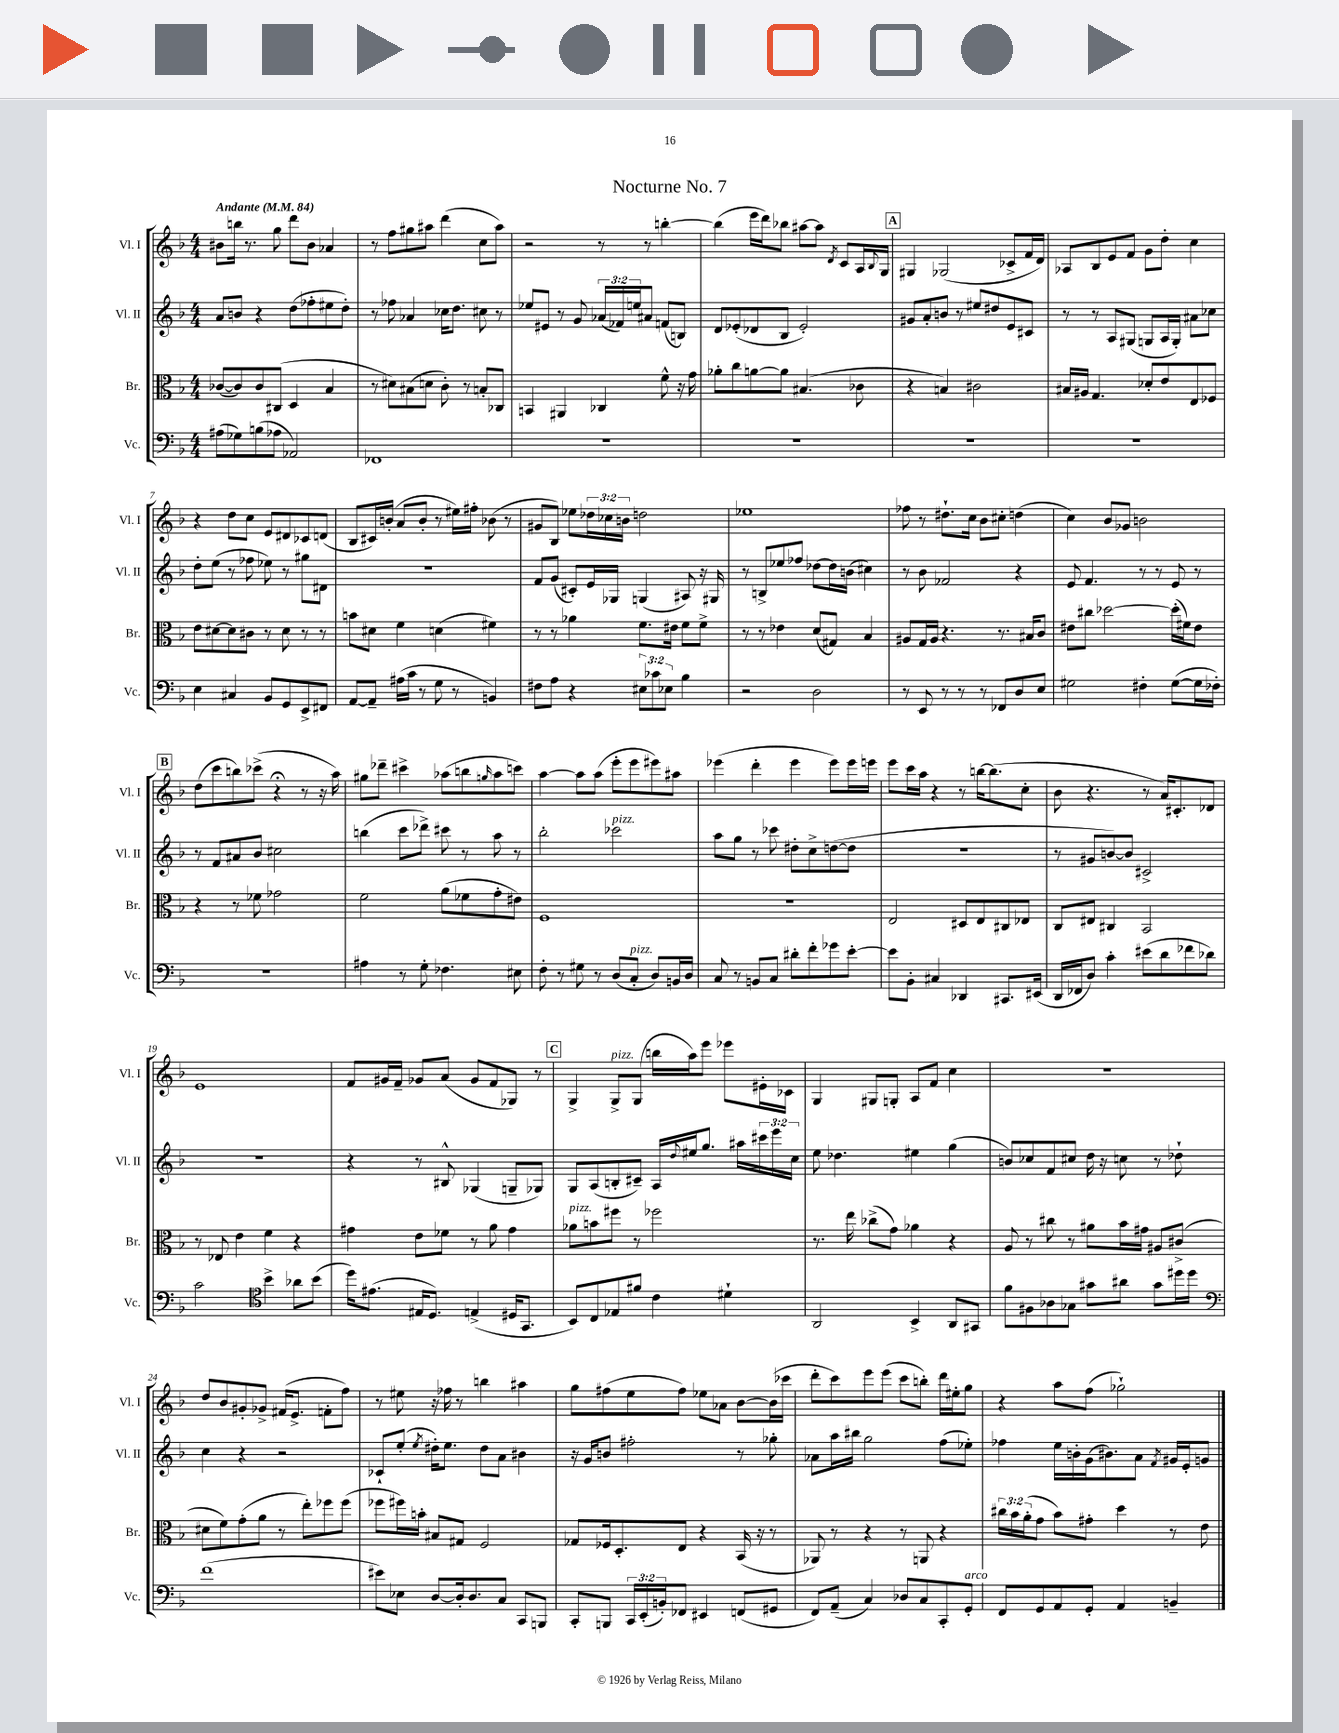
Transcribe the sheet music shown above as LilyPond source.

\header { title = "Nocturne No. 7" }
<<
\new StaffGroup <<
\new Staff = "s0" \with { instrumentName = "Vl. I" shortInstrumentName = "Vl. I" } {
    \clef treble \key f \major \numericTimeSignature \time 4/4 \override Staff.TupletNumber.text = #tuplet-number::calc-fraction-text \tempo "Andante" 4 = 84
    bis'8 b''16 r8. g''8 d'''8 bis'8 aes'4 |
    r8 f''8 gis''8 ais''8 d'''4( c''8 ais''8) |
    r2 r8 r8 b''4~-. |
    b''4( e'''16 d'''16) bes''8 ais''8~ ais''8 \acciaccatura { d'8 } c'8 a16 \appoggiatura { bes8 } g16 |
    \mark \markup { \box "A" } gis4 ges2( ces'8-> f'16 d'16) |
    aes8 bes8 e'8 f'8 g'8 d''8-. c''4 |
    r4 d''8 c''8 e'8 dis'8 ces'8 d'8( |
    bes8 cis'16) b'16-.( a'8 b'8-. r8 eis''16) fis''16-. bes'8( r8 |
    gis'8 bes8) ees''8 \tuplet 3/2 { des''16 ces''16 b'16 } d''2 |
    ees''1 |
    fes''8 r8 dis''8.-! c''16 bes'8 cis''8-. d''4( |
    c''4) bes'8 ges'8 b'2 |
    \mark \markup { \box "B" } d''8( c'''8 b''8) ces'''8->( r4\fermata r8 r16 a''16) |
    gis''8 des'''8-- cis'''4-> aes''8( b''8 \grace { g''16 } aes''8 c'''8) |
    a''4~ a''8 a''8( e'''8-. e'''8 eis'''8) ais''8 |
    ees'''4( d'''4-. ees'''4 ees'''8) ees'''16 e'''16 |
    e'''8 c'''16 a''16 r4 r8 b''16~ b''8.( c''8-. |
    bes'8 r4. r8 a'16) cis'8.-. des'8 |
    e'1 |
    f'8 gis'16 f'16-- ges'8 a'8( ges'8 f'8 ges8) r8 |
    \mark \markup { \box "C" } g4-> g8->^\markup { \italic "pizz." } g8( b''16 a''16) e'''8 ees'''8 eis'16-. ces'16 |
    g4 gis8 g8-. a8 f'8 c''4 |
    R1 |
    d''8 bes'8 gis'8-. ges'8-> fis'16( e'8.-> f'8-. f''8) |
    r8 eis''8 r16 fes''16 r8 b''4 ais''4 |
    g''8 fis''8( e''8 fis''8) ees''8 aes'8 bes'8~ bes'16( ces'''16 |
    d'''8-. c'''8) e'''8 e'''8( c'''8 b''8-.) d'''16 eis''16-. g''8 |
    r4 a''8 f''8( ges''2-!) \bar "|." |
}
\new Staff = "s1" \with { instrumentName = "Vl. II" shortInstrumentName = "Vl. II" } {
    \clef treble \key f \major \numericTimeSignature \time 4/4 \override Staff.TupletNumber.text = #tuplet-number::calc-fraction-text
    a'8 b'8 r4 d''8( fes''8-. eis''8 d''8-.) |
    r8 fes''8 aes'4 ces''16 d''8. cis''8 r8 |
    ees''8 eis'8 r8 g'8 \tuplet 3/2 { aes'16( fes'16) e''16 } ais'8 f'8( b8) |
    d'8 ees'8-.( des'8 bes8 ees'2-.) |
    \mark \markup { \box "A" } gis'8 a'8-. b'8 r8 eis''8 dis''8 e'8 cis'8 |
    r8 r8 a8 gis8( g8 a16 g16-.) ais'8 ces''8 |
    d''8-. e''8( r8 fes''8 ees''8) r8 gis''8 dis'8 |
    R1 |
    f'8 g'8( cis'8-.) e'16 ges16 g4( ais8) r16 gis16 |
    r8 b8-> ees''8 fes''8 des''8~ des''16 b'16( cis''4) |
    r8 bes'8 fes'2 r4 |
    e'8 f'4. r8 r8 e'8 r8 |
    \mark \markup { \box "B" } r8 f'8 ais'8 bes'8 cis''2 |
    b''4( c'''8 des'''8->) cis'''8 r8 a''8 r8 |
    bes''2-. ces'''2^\markup { \italic "pizz." } |
    a''8 g''8 r8 ces'''8 dis''8-. c''8-> d''8~( d''8 |
    R1 |
    r8 gis'8 b'8~) b'8 cis'2-> |
    r1 |
    r4 r8 bis8-^ ges4( g8-- ges8) |
    \mark \markup { \box "C" } g8 a8( b8-. cis'8--) a16 \appoggiatura { d''8 } eis''16 g''8. ais''16 \tuplet 3/2 { cis'''16 e'''16 c''16 } |
    e''8 des''4. eis''4 g''4( |
    b'8) ces''8 f'8 cis''8 d''16 r16 c''8 r8 des''8-! |
    c''4 r4 r2 |
    ces'8-! e''8-.( \acciaccatura { e''8 } dis''16-.) e''8. dis''8 a'8 bis'4 |
    r16 g'16 b'8 fis''2-. r8 ges''8-. |
    aes'8 a''16 bis''16 g''2 f''8( ees''8-.) |
    fes''4 e''16 b'16-. g'16( bis'8.) a'8 \acciaccatura { f'8 } gis'16 e'16-. g'8 \bar "|." |
}
\new Staff = "s2" \with { instrumentName = "Br." shortInstrumentName = "Br." } {
    \clef alto \key f \major \numericTimeSignature \time 4/4 \override Staff.TupletNumber.text = #tuplet-number::calc-fraction-text
    ces'8~( ces'8) ces'8 cis8( d4 bes4 |
    r8 dis'8) bis8( d'8 c'8-.) r8 b8-. ces8 |
    b,4 ais,4 ces4 f'8-^ r16 g'16 |
    aes'8-. c''8 a'8~ a'8 bis4.( ces'8 |
    \mark \markup { \box "A" } r4 b4) cis'2 |
    bis16 ais16 g4. des'8-. e'8 e8 fes8 |
    e'8 dis'8~ dis'8 cis'8 r8 dis'8 r8 r8 |
    b'8 dis'8 f'4 d'4( fis'4) |
    r8 r8 aes'4 f'8. eis'16 f'8 f'8-> |
    r8 r8 ees'4 d'8( gis8) bes4 |
    ais8 g16 ais16 r4. r8. bis16 c'8 |
    eis'8 cis''8 des''2~ des''16-.( fis'16) eis'8 |
    \mark \markup { \box "B" } r4 r8 fes'8 ges'2 |
    f'2 a'8( fes'8 g'8-. eis'8) |
    f1 |
    R1 |
    e2 dis8 e8 cis8 ees8 |
    c8 eis8 cis4 bes,2 |
    r8 ees8 e'4 f'4 r4 |
    gis'4 e'8 fes'8 r8 a'8 gis'4 |
    \mark \markup { \box "C" } aes'8^\markup { \italic "pizz." } b'8 fis''8 r8 fes''2 |
    r8. e''16 ces''8->( g'8) aes'4 r4 |
    a8 r8 cis''8 r8 ais'8 bes'16 gis'16 ais8 cis'8->( |
    dis'8 f'8) g'8-.( a'8 r8 e''8-.) fes''8 fes''8( |
    fes''8 fis''16) b'16-. bis8 gis8 f2 |
    ges8 fes16 d8.-. e8 r4 bes,16( r16 r8 |
    aes,8) r8 r4 r8 a,8 r4 |
    \tuplet 3/2 { cis''16 bes'16 a'16-.( } g'8 bes'8) gis'8-. d''4 r8 e'8 \bar "|." |
}
\new Staff = "s3" \with { instrumentName = "Vc." shortInstrumentName = "Vc." } {
    \clef bass \key f \major \numericTimeSignature \time 4/4 \override Staff.TupletNumber.text = #tuplet-number::calc-fraction-text
    ais8( ges8) b8( aes8 aes,2) |
    fes,1 |
    R1 |
    R1 |
    \mark \markup { \box "A" } R1 |
    R1 |
    e4 cis4 bes,8 g,8 e,8-> fis,8 |
    a,8~ a,8-- ais16( c'16 r8 g8 r8 b,4) |
    fis8 a8 r4 \tuplet 3/2 { eis8 ces'8 ees8 } bes4 |
    r2 d2 |
    r8 e,8 r8 r8 r8 fes,8 d8 e8 |
    gis2 fis4-. gis8~( gis16 fes16-.) |
    \mark \markup { \box "B" } R1 |
    ais4 r8 g8-. fes4. eis8 |
    f8-. r8 gis8 r8 d8( c8-.^\markup { \italic "pizz." } d8) b,16 d16 |
    c8 r8 b,8 c8 dis'8-. f'8-. ges'8 e'8~-. |
    e'8 bes,8-. cis4 des,4 cis,8. eis,16( |
    d,16 fes,16 d8) c'4-. eis'8( d'8 fes'8 des'8) |
    c'2 \clef tenor bes'4-> aes'8 bes'8( |
    d''16) eis'8.( eis16 d8.) e4->( dis16 g,8. |
    \mark \markup { \box "C" } bes,8) c8 ees8 fis'8 c'4 dis'4-! |
    a,2 bes,4-> a,8 gis,8 |
    f'8 fis8 aes8 ges8 gis'8 ais'8 gis'8 dis''16 dis''16 |
    \clef bass f'1( |
    eis'8) ees8 d8~ d16-. d8. c8 c,8 b,,8 |
    c,8-. b,,8 \tuplet 3/2 { c,16 e,16-.( b,16-.) } fes,8 eis,4 f,8( gis,8 |
    f,8) a,8--( c4) des8 c8 c,8-. g,8-.^\markup { \italic "arco" } |
    f,8 g,8 a,8 g,8-. a,4 b,4-- \bar "|." |
}
>>
>>
